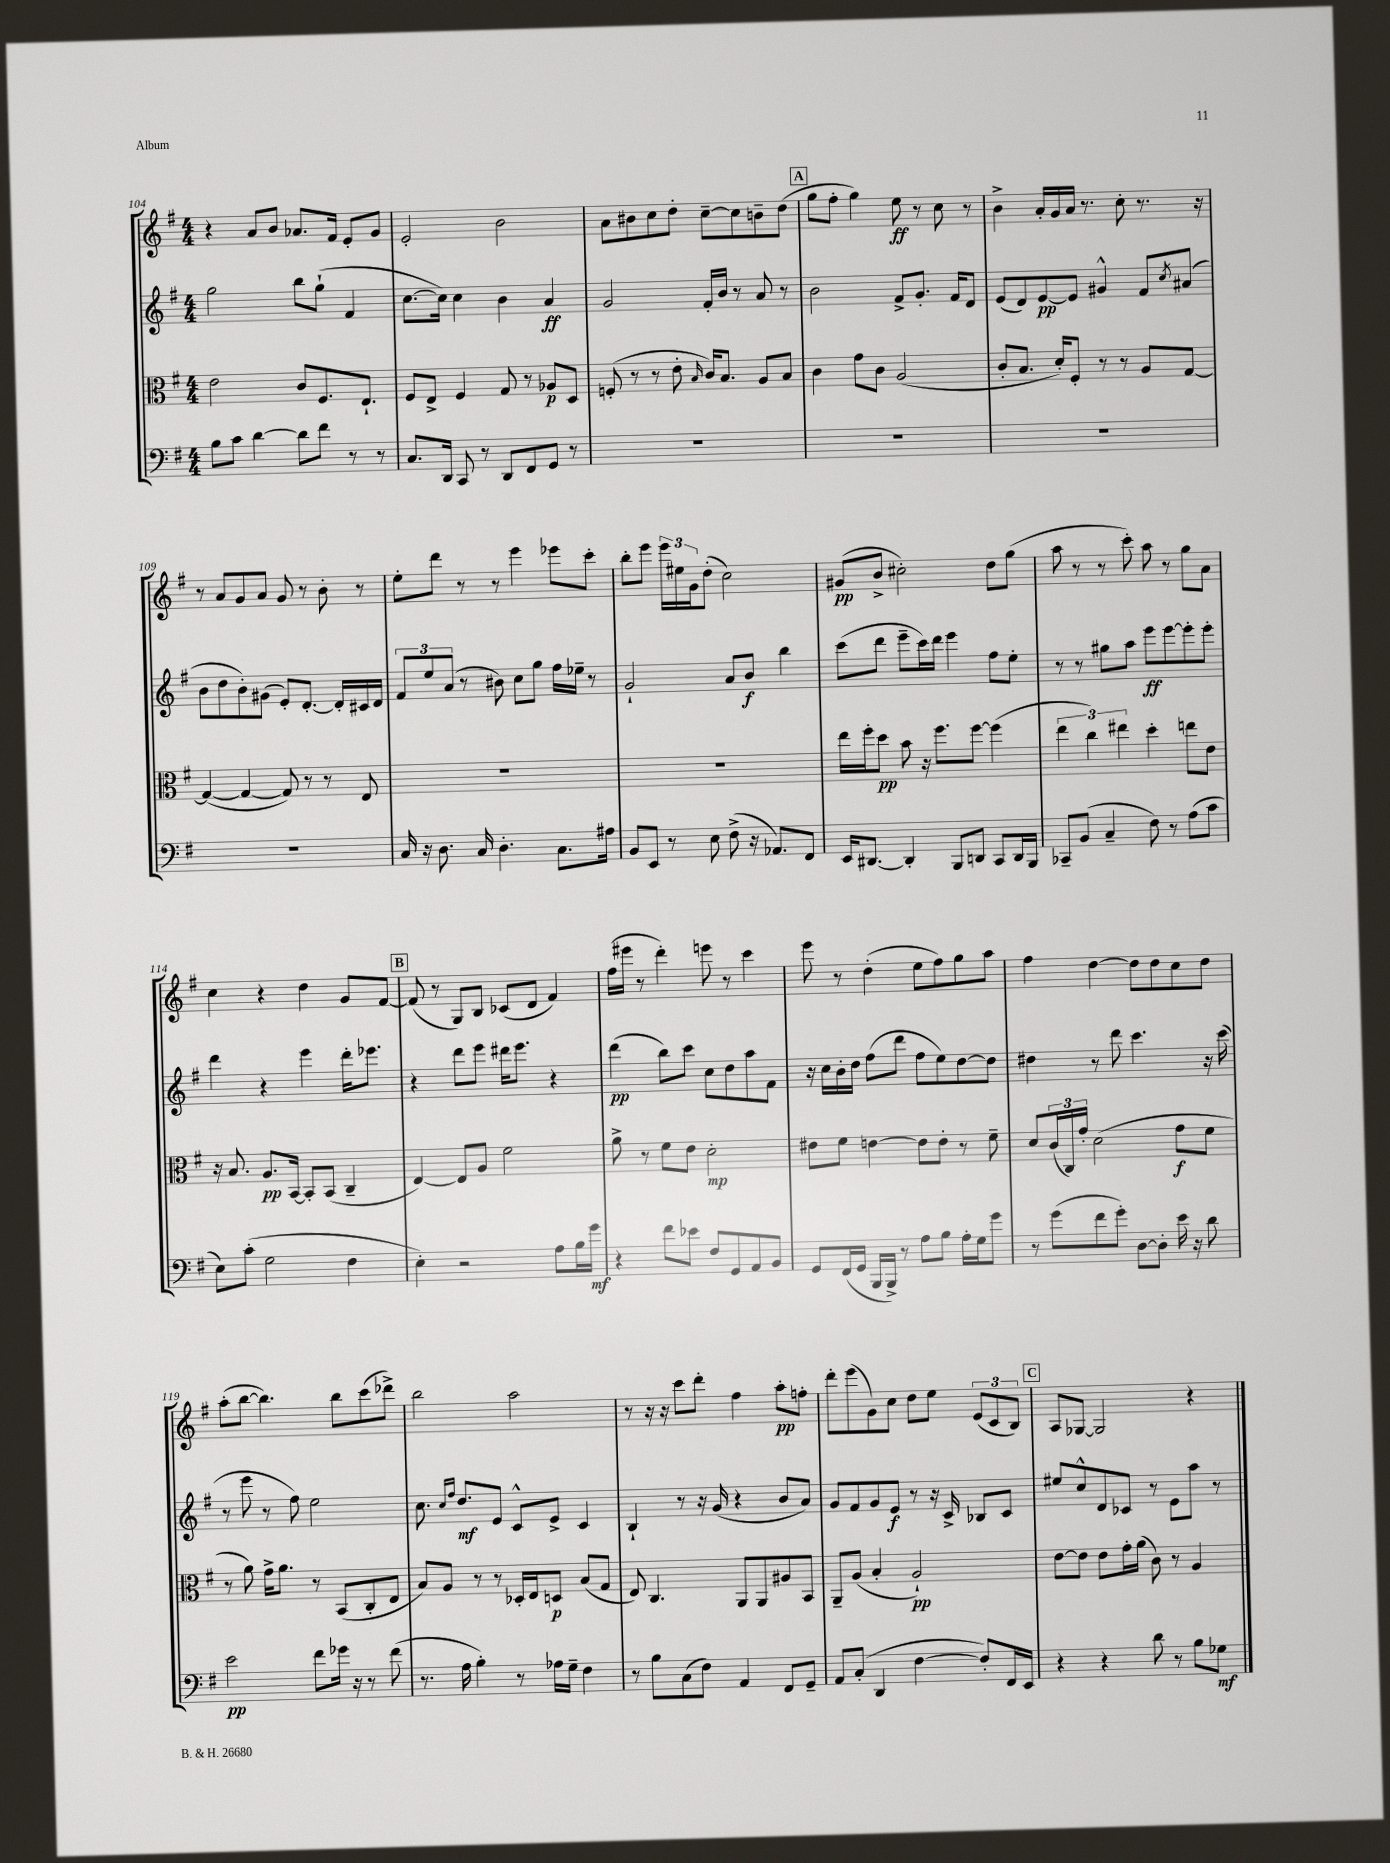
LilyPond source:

<<
\new StaffGroup <<
\new Staff = "s0" {
    \clef treble \key g \major \numericTimeSignature \time 4/4
    r4 a'8 b'8 aes'8. fis'16 e'8-. g'8 |
    e'2-. b'2 |
    a'8 bis'8 c''8 d''8-. c''8~-- c''8 b'8-- d''8( |
    \mark \markup { \box "A" } g''8 fis''8-. g''4) e''8\ff r8 c''8 r8 |
    b'4-> a'16-. g'16 a'16 r8. c''8-. r8. r16 |
    r8 a'8 g'8 a'8 g'8 r8 b'8-. r8 |
    e''8-. d'''8 r8 r8 e'''4 ees'''8 c'''8-. |
    b''8-. e'''8 \tuplet 3/2 { e'''16 eis''16 g'16 } d''8-.( c''2) |
    gis'8\pp( b'8-> cis''2-.) d''8 g''8( |
    a''8 r8 r8 c'''8-.) a''8 r8 g''8 a'8 |
    c''4 r4 d''4 g'8 fis'8~ |
    \mark \markup { \box "B" } fis'8( r8 g8) b8 ces'8( d'8 fis'4) |
    fis''16( eis'''16 r8 d'''4-.) e'''8 r8 c'''4 |
    e'''8 r8 d''4-.( e''8 fis''8) g''8 a''8 |
    fis''4 d''4~ d''8 d''8 c''8 d''8 |
    a''8-.( b''8~ b''4.) b''8 c'''8( des'''8->) |
    b''2 a''2 |
    r8 r16 r16 c'''8 d'''8-. fis''4 a''8-.\pp f''8-. |
    d'''8-. e'''8( g'8) c''8 d''8 e''8 \tuplet 3/2 { e'8( c'8 b8) } |
    \mark \markup { \box "C" } a8 ges8~ ges2 r4 \bar "|." |
}
\new Staff = "s1" {
    \clef treble \key g \major \numericTimeSignature \time 4/4
    g''2 b''8 g''8-!( fis'4 |
    c''8.~ c''16) c''4 b'4 a'4\ff |
    g'2 fis'16-. b'16 r8 a'8 r8 |
    \mark \markup { \box "A" } b'2 fis'8-> g'8.-. fis'16 d'8 |
    e'8( d'8) e'8~\pp e'8 gis'4-^ fis'8 \acciaccatura { c''8 } ais'8( |
    b'8 d''8 b'8-.) gis'8( e'8-.) d'8.~-. d'16-. cis'16 d'16 |
    \tuplet 3/2 { fis'8 e''8 a'8( } r8 bis'8) c''8 g''8 fis''16 ees''16-- r8 |
    g'2-! a'8 b'8\f b''4 |
    c'''8( d'''8 e'''8-- c'''16) d'''16 e'''4 fis''8 e''8-. |
    r8 r8 gis''8 a''8 e'''8\ff e'''8~ e'''8-. e'''8-. |
    d'''4 r4 e'''4 d'''16-. ees'''8. |
    \mark \markup { \box "B" } r4 d'''8 e'''8 dis'''16 e'''8. r4 |
    d'''4\pp( b''8) c'''8 c''8 d''8 a''8 fis'8 |
    r16 c''16 b'16-. d''16 fis''8( d'''8 fis''8 e''8) d''8~ d''8 |
    dis''4 r8 d'''8 c'''4. r16 c'''16( |
    r8 e'''8 r8 fis''8) e''2 |
    c''8. \grace { c''16 fis''16 } d''8.\mf e'8 c'8-^ e'8-> c'4 |
    b4-! r8 r16 g'16( r4 b'8 a'8) |
    g'8 fis'8 g'8 e'8\f r8 r16 c'16-> bes8 c'8 |
    \mark \markup { \box "C" } eis''8 c''8-^ d'8 ces'8 r8 e'8 a''8 r8 \bar "|." |
}
\new Staff = "s2" {
    \clef alto \key g \major \numericTimeSignature \time 4/4
    e'2 c'8 fis8. e8.-! |
    fis8 e8-> fis4 g8 r8 aes8\p d8 |
    f8-.( r8 r8 e'8-. \grace { b16 } c'16) b8. a8 b8 |
    \mark \markup { \box "A" } c'4 g'8 c'8 a2( |
    c'8-. b8. d'16-.) fis8-. r8 r8 a8 g8~ |
    g4~( g4~ g8) r8 r8 e8 |
    R1 |
    R1 |
    e''16 fis''16-. d''8\pp b'8 r16 fis''8. fis''8~ fis''4( |
    \tuplet 3/2 { e''4 c''4) eis''4 } d''4-. e''8 e'8 |
    r16 b8. a8.\pp b,16~ b,8-. b,8( c4-- |
    \mark \markup { \box "B" } e4~) e8 a8 fis'2 |
    a'8-> r8 fis'8 e'8 d'2-.\mp |
    eis'8 fis'8 e'4~ e'8 e'8-. r8 fis'8-- |
    d'8 \tuplet 3/2 { c'16( c16) g'16-. } d'2( g'8\f fis'8 |
    r8 a'8) g'16-> a'8. r8 b,8( c8-. e8 |
    b8) a8 r8 r8 des16-. e16 d8\p b8( g8 |
    e8) c4. a,8 a,8 ais8 b,8 |
    a,8-- a8( b4-. a2-!\pp) |
    \mark \markup { \box "C" } e'8~ e'8 e'8 g'16-. a'16( c'8) r8 a4 \bar "|." |
}
\new Staff = "s3" {
    \clef bass \key g \major \numericTimeSignature \time 4/4
    b8 c'8 d'4~ d'8 fis'8 r8 r8 |
    c8. d,16 c,8 r8 d,8 fis,8 g,8 r8 |
    R1 |
    \mark \markup { \box "A" } R1 |
    R1 |
    R1 |
    c16 r16 d8. c16 d4.-. c8. ais16 |
    b,8 e,8 r8 e8 fis8->( r16 aes,8.) fis,8 |
    e,16 dis,8.~ dis,4-. b,,8 d,8 c,8 d,16 b,,16 |
    ces,8-- b,8( c4-- fis8) r8 a8( c'8 |
    e8) c'8-.( g2 fis4 |
    \mark \markup { \box "B" } e4-.) r2 a8 b16 g'16\mf |
    r4 fis'8 ees'8 fis8 g,8 a,8 b,8 |
    g,8 fis,16( g,16 b,,16 b,,16->) r8 a8 b8 a16-. g16 g'8 |
    r8 g'8( fis'8 g'8-.) d8~ d8-. e'16 r16 d'8 |
    e'2\pp fis'8 ges'16 r16 r8 fis'8( |
    r8. a16 b4-.) r8 aes16 g16-- fis4 |
    r8 b8 c8( fis8) a,4 fis,8 g,8-- |
    a,8 c8-.( d,4 fis4~ fis8-.) fis,16 e,16 |
    \mark \markup { \box "C" } r4 r4 d'8 r8 b8 ges8\mf \bar "|." |
}
>>
>>
\layout { \context { \Score currentBarNumber = #104 } }
